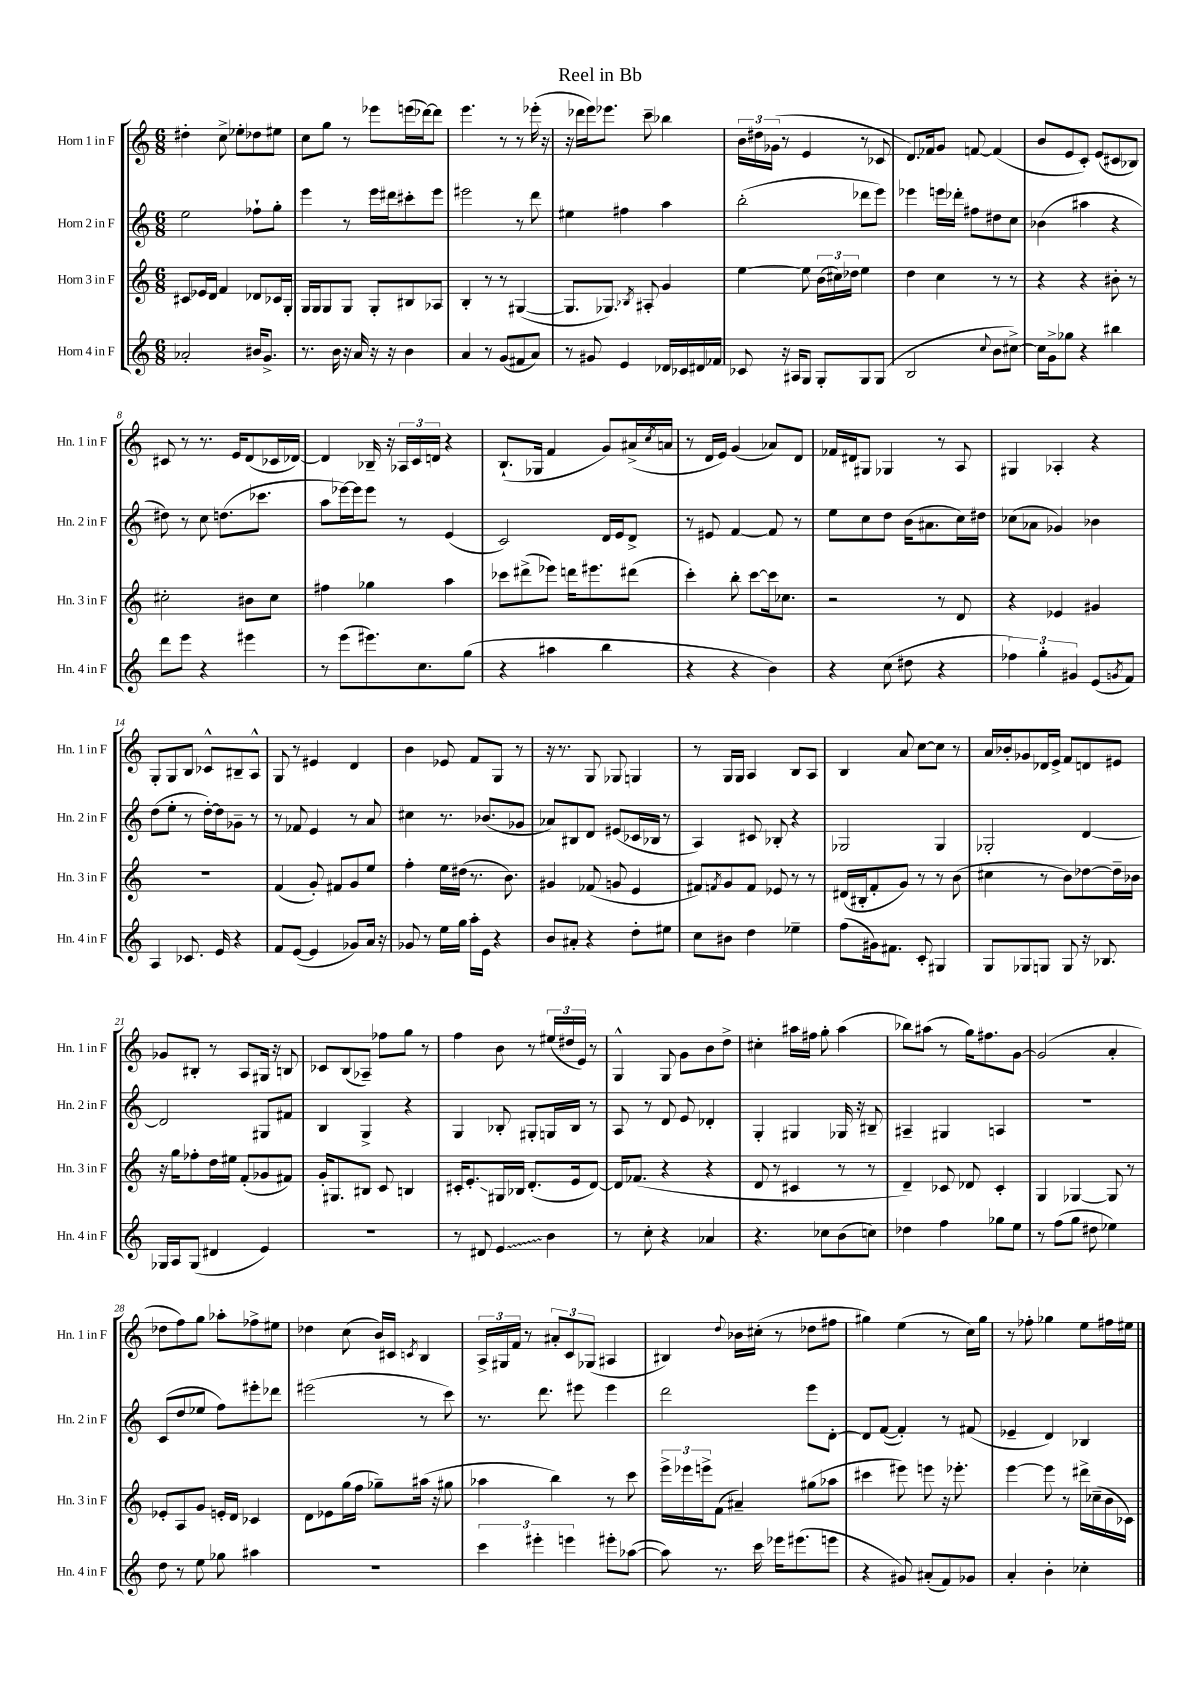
\header { title = "Reel in Bb" }
<<
\new StaffGroup <<
\new Staff = "s0" \with { instrumentName = "Horn 1 in F" shortInstrumentName = "Hn. 1 in F" } {
    \clef treble \key c \major \numericTimeSignature \time 6/8
    dis''4-. c''8-> ees''8-. des''8 eis''8 |
    c''8 g''8 r8 ees'''8 e'''16( des'''16~) des'''8 |
    e'''4. r8 r8 ees'''16-.( r16 |
    r16 des'''16 e'''16) ees'''8. c'''8-- bes''4 |
    \tuplet 3/2 { b'16 dis''16 ges'16( } r8 e'4 r8 ces'8 |
    d'8.) fes'16 g'8 f'8~ f'4( |
    b'8 e'8 c'8-.) e'8( cis'8 bes8) |
    cis'8 r8 r8. e'16 d'8( ces'16 des'16~) |
    des'4 bes16-- r16 \tuplet 3/2 { aes16 c'16 d'16 } r4 |
    b8.-!( ges16 f'4 g'8) ais'16->( \acciaccatura { c''8 } a'16 |
    r8 d'16 e'16) g'4( aes'8) d'8 |
    fes'16 dis'16 gis8 ges4 r8 a8 |
    gis4 aes4-. r4 |
    g8-. g8 b8 ces'8-^ bis8-- a8-^ |
    g8 r8 eis'4 d'4 |
    b'4 ees'8 f'8 g8 r8 |
    r16 r8. g8 ges8 g4 |
    r8 g16 g16 a4 b8 a8 |
    b4 a'8 c''8~ c''8 r8 |
    a'16 bes'16-. ges'8 des'16 e'16-> f'8 d'8 eis'8 |
    ges'8 bis8-. r8 a8 gis16 r16 b8 |
    ces'8 b8( aes8--) fes''8 g''8 r8 |
    f''4 b'8 r8 \tuplet 3/2 { eis''16( dis''16 e'16) } r8 |
    g4-^ g8 g'8 b'8 d''8-> |
    cis''4-. ais''16 fis''16 g''8-. ais''4( |
    bes''8) ais''8( r8 g''16) fis''8. g'8~ |
    g'2( a'4-. |
    des''8 f''8) g''8 aes''8-. fes''8-> eis''8 |
    des''4 c''8( b'16) cis'16 \acciaccatura { c'8 } b4 |
    \tuplet 3/2 { a16-> gis16 f'16 } r8 \tuplet 3/2 { ais'8-. c'8 ges8( } ais4 |
    bis4) \appoggiatura { d''8 } bes'16 cis''16-.( r8 des''8 fis''8 |
    gis''4) e''4( r8 c''16) gis''16 |
    r8 fes''8-. ges''4 e''8 fis''16 eis''16 \bar "|." |
}
\new Staff = "s1" \with { instrumentName = "Horn 2 in F" shortInstrumentName = "Hn. 2 in F" } {
    \clef treble \key c \major \numericTimeSignature \time 6/8
    e''2 fes''8-! g''8-. |
    e'''4 r8 e'''16 dis'''16 cis'''8-. e'''8 |
    eis'''2 r8 d'''8 |
    eis''4 fis''4 a''4 |
    b''2-.( des'''8 e'''8) |
    ees'''4 e'''16 des'''16-. fis''8 dis''8 c''8 |
    bes'4( ais''4 r4 |
    dis''8) r8 c''8 d''8.( ces'''8. |
    a''8 ees'''16~) ees'''16 ees'''8 r8 e'4( |
    c'2) d'16 e'16 d'8-> |
    r8 eis'8 f'4~ f'8 r8 |
    e''8 c''8 d''8 b'16( ais'8. c''16) dis''16 |
    ces''8( aes'8 ges'4) bes'4 |
    d''8( e''8-. r8 d''16~-.) d''16 ges'8-- r8 |
    r8 fes'8 e'4 r8 a'8 |
    cis''4 r8. bes'8.( ges'8 |
    aes'8) bis8 d'8 eis'8( ces'16 bes16 r8 |
    a4) cis'8 bes8-. r4 |
    ges2 ges4 |
    ges2-. d'4~ |
    d'2 gis8 fis'8 |
    b4 g4-> r4 |
    g4 bes8-. gis8-. g16 bes16 r8 |
    a8 r8 d'8 e'8 des'4-. |
    g4-. gis4 ges16 r16 bis8-- |
    ais4-- gis4 a4 |
    R2. |
    c'8( d''8 ees''8 f''8) eis'''8-. des'''8 |
    eis'''2( r8 c'''8) |
    r8. d'''8. eis'''8 eis'''4 |
    d'''2 e'''8 d'8~-. |
    d'8 f'8~( f'4-.) r8 fis'8( |
    ees'4-- d'4) bes4 \bar "|." |
}
\new Staff = "s2" \with { instrumentName = "Horn 3 in F" shortInstrumentName = "Hn. 3 in F" } {
    \clef treble \key c \major \numericTimeSignature \time 6/8
    cis'8 ees'16 d'16 f'4 des'8 ces'16 g16-. |
    g16 g16 g8 g8 g8-. bis8 aes8 |
    b4-. r8 r8 gis4~( |
    gis8. ges8.) \acciaccatura { bes8 } ais8-. g'4 |
    e''4~ e''8 \tuplet 3/2 { b'16( cis''16) des''16 } e''4 |
    d''4 c''4 r8 r8 |
    r4 r4 bis'8-. r8 |
    cis''2-. bis'8 cis''8 |
    fis''4 ges''4 a''4 |
    ces'''8 dis'''8->( ees'''8) d'''16 eis'''8. dis'''8( |
    c'''4-.) b''8-. c'''8~ c'''16 ces''8. |
    r2 r8 d'8 |
    r4 ees'4 gis'4 |
    R2. |
    f'4( g'8-.) fis'8 g'8 e''8 |
    f''4-. e''16 dis''16( r8. b'8.) |
    gis'4 fes'8( g'8 e'4 |
    fis'8) \acciaccatura { f'8 } g'8 f'8 ees'8 r8 r8 |
    dis'16( bis16-. f'8-. g'8) r8 r8 b'8( |
    cis''4 r8 b'8) des''8~ des''16-- bes'16 |
    r16 g''16 fes''8-. d''16 eis''16 f'8-.( ges'8 fis'8) |
    g'16-. gis8. bis8 c'8 b4 |
    cis'16-. e'8.-.\glissando gis16 bes16 d'8.-.( e'16 d'8~) |
    d'16 fes'8.( r4 r4 |
    d'8 r8 cis'4 r8 r8 |
    d'4--) ces'8 des'8 ces'4-. |
    g4 ges4~ ges8 r8 |
    ees'8-. a8 g'8 e'16-. d'16 ces'4 |
    d'8 ees'8 g''16( f''16 ges''8--) ais''16( r16 gis''8 |
    aes''4 b''4) r8 c'''8 |
    \tuplet 3/2 { e'''16-> ees'''16 e'''16-> } f'8( ais'4--) gis''8( aes''8 |
    cis'''4 eis'''8) e'''8 r16 ees'''8.-. |
    e'''4~ e'''8 r8 dis'''16-> ces''16--( b'16 ces'16) \bar "|." |
}
\new Staff = "s3" \with { instrumentName = "Horn 4 in F" shortInstrumentName = "Hn. 4 in F" } {
    \clef treble \key c \major \numericTimeSignature \time 6/8
    aes'2-. bis'16 g'8.-> |
    r8. b'16 r16 a'16 r16 r16 b'4 |
    a'4 r8 g'8( fis'8 a'8) |
    r8 gis'8 e'4 des'16 ces'16 dis'16 fes'16 |
    ces'8 r16 ais16 g8 g8-. g8 g8( |
    b2 \appoggiatura { c''8 } b'8 cis''8~->) |
    cis''16 g'16-> ges''8 r4 bis''4 |
    d'''8 e'''8 r4 eis'''4 |
    r8 e'''8( eis'''8.) c''8. g''8( |
    r4 ais''4 b''4 |
    r4 r4 b'4) |
    r4 c''8( dis''8 r4 |
    \tuplet 3/2 { fes''4) g''4-. gis'4 } e'8( \acciaccatura { g'8 } f'8) |
    a4 ces'8. e'16 r4 |
    f'8 e'8~( e'4 ges'8) a'16 r16 |
    ges'8 r8 e''16 g''16 a''16-. e'16 r4 |
    b'8 ais'8-. r4 d''8-. eis''8 |
    c''8 bis'8 d''4 ees''4-- |
    f''8( gis'16) fis'8. c'8-. gis4 |
    g8 ges8 g8 g8 r16 bes8. |
    ges16 a16 ges8( dis'4 e'4) |
    R2. |
    r8 dis'8 \once \override Glissando.style = #'zigzag e'4\glissando b'4 |
    r8 c''8-. r4 aes'4 |
    r4. ces''8 b'8( c''8) |
    des''4 f''4 ges''8 e''8 |
    r8 f''8( g''8 dis''8 ees''4) |
    d''8 r8 e''8 ges''8 ais''4 |
    R2. |
    \tuplet 3/2 { c'''4 eis'''4-. e'''4 } eis'''8-. aes''8~( |
    aes''8) r8. c'''16 ees'''16 eis'''8.( e'''8 |
    r4 gis'8) ais'8-.( f'8) ges'8 |
    a'4-. b'4-. ces''4-. \bar "|." |
}
>>
>>
